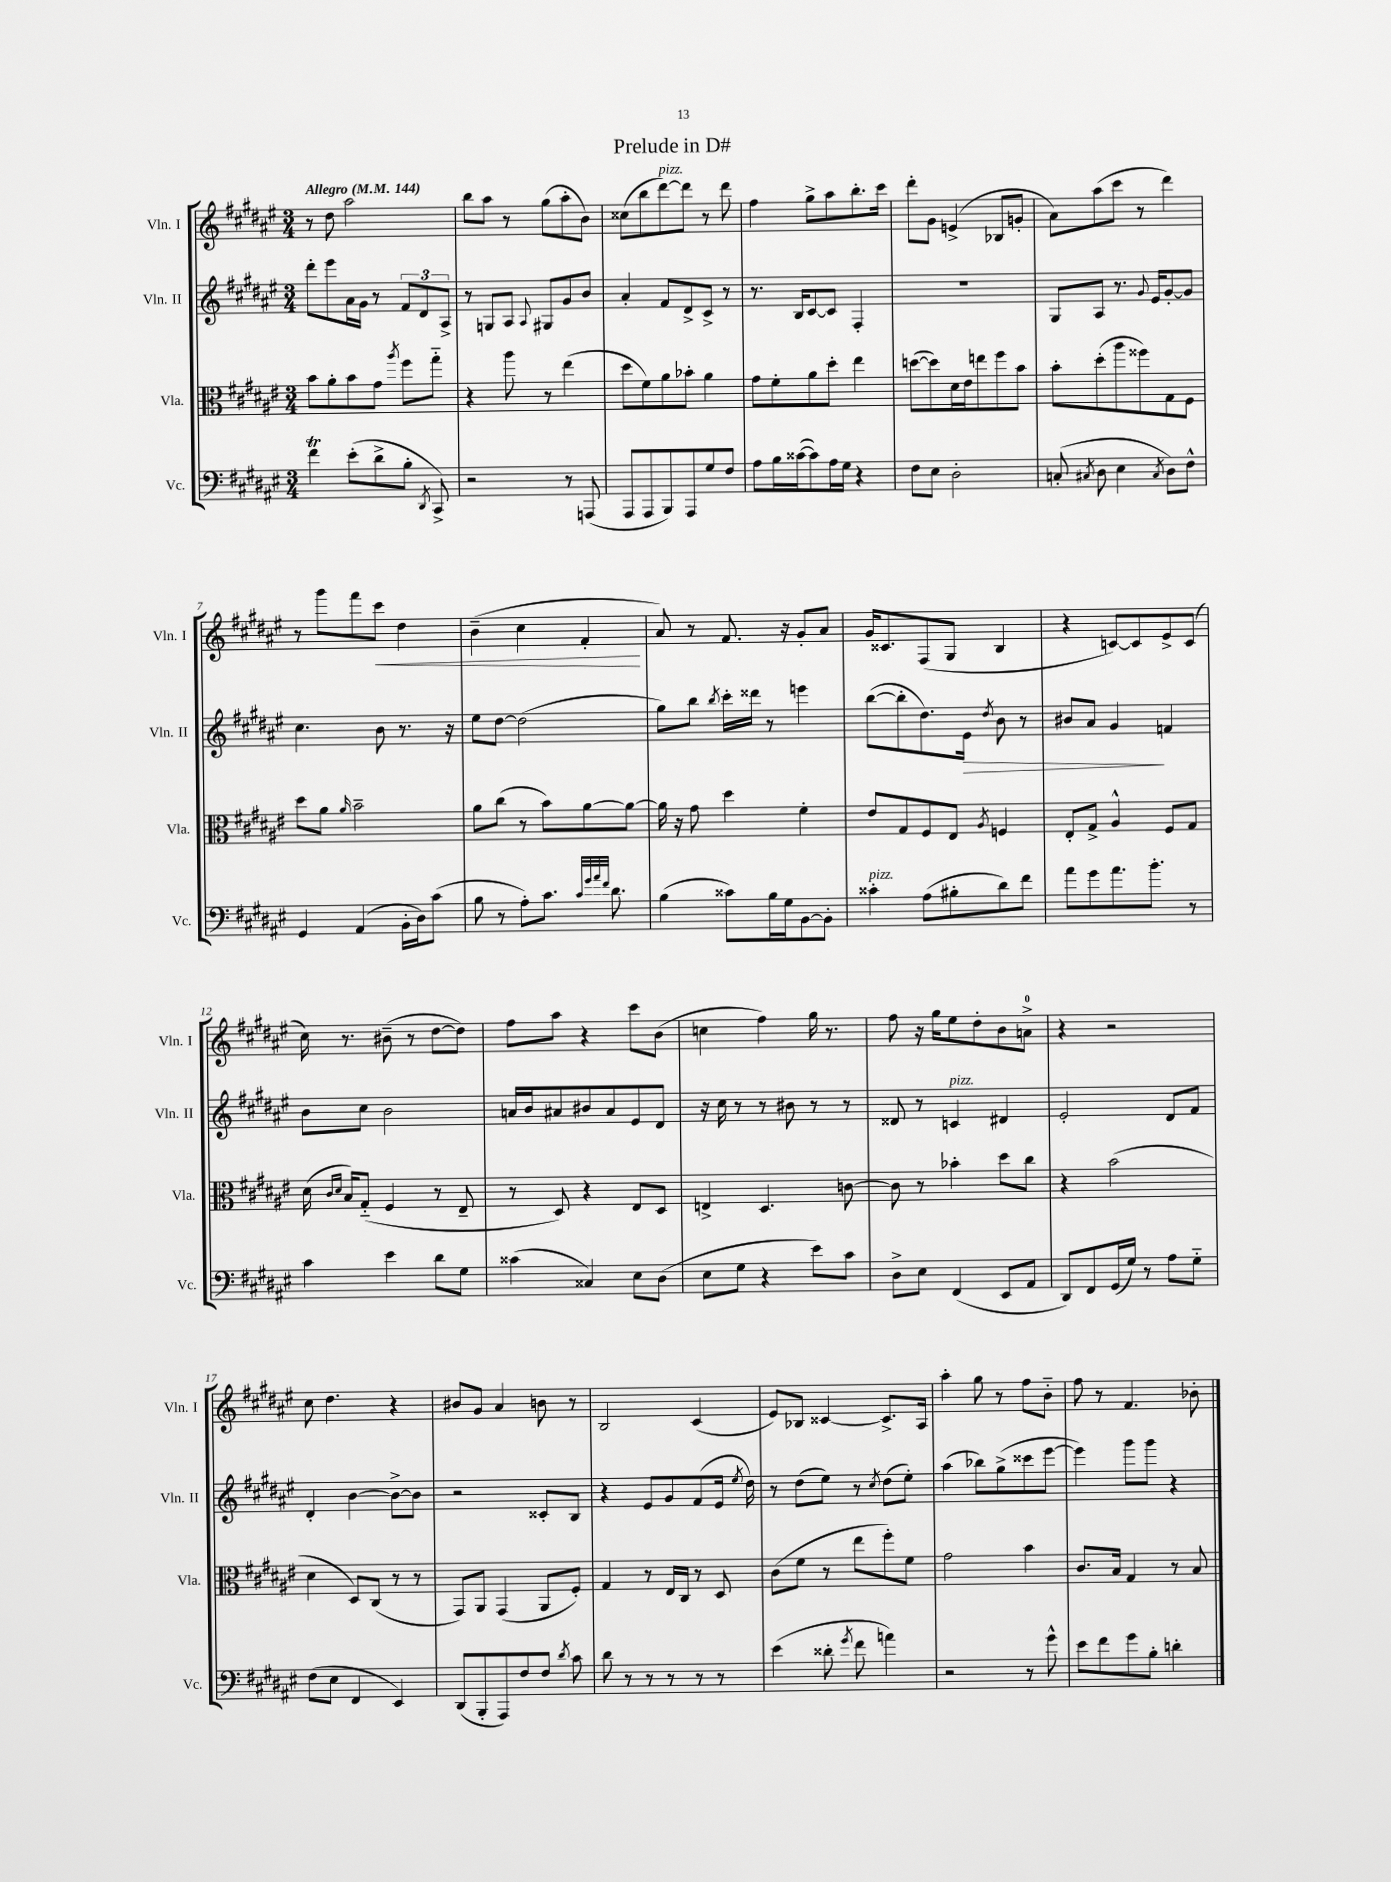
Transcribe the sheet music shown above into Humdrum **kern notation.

**kern	**kern	**kern	**kern
*staff4	*staff3	*staff2	*staff1
*clefF4	*clefC3	*clefG2	*clefG2
*k[f#c#g#d#a#e#]	*k[f#c#g#d#a#e#]	*k[f#c#g#d#a#e#]	*k[f#c#g#d#a#e#]
*M3/4	*M3/4	*M3/4	*M3/4
*MM144	*MM144	*MM144	*MM144
4f#	8b	8ddd#'	8r
.	8a#'	8eee#	8dd#
(8e#'	8b	16a#	2aa#
.	.	16g#	.
8d#^	8g#	8r	.
.	8qaa#	.	.
8B'	8ff#	12f#	.
.	.	12d#	.
8qDD#	.	.	.
8CC#^)	8gg#'~	.	.
.	.	12A#^	.
=	=	=	=
2r	4r	8r	8bb
.	.	8G	8aa#
.	8aa#	8A#	8r
.	.	8qqA#	.
.	8r	8G#	(8gg#
8r	(4ee#	8g#	8aa#'
(8AAA	.	8b	8b)
=	=	=	=
8AAA#	8dd#	4a#'	(8cc##
8AAA#	8f#)	.	8bb
8BBB)	8a#	8f#	[8ddd#)
8AAA#	8b-'	8d#^	8ddd#]
8G#	4a#	8c#^	8r
8F#	.	8r	8ddd#
=	=	=	=
8A#	8g#	8.r	4ff#
16B	8f#'	.	.
([16c##	.	16B	.
8c##])	8a#	[8c#	8gg#^
16A#	8dd#'	8c#]	8aa#
16G#	.	.	.
4r	4ee#	4F#'	8.bb'
.	.	.	16ccc#
=	=	=	=
8F#	([8dd	2.r	8ddd#'
8E#	8dd])	.	8g#
2D#'	16d#	.	(4e^
.	16e#	.	.
.	8ee	.	.
.	8ff#	.	8B-
.	8b	.	8g'
=	=	=	=
(8C'	8b'	8G#	8a#)
8qC#	.	.	.
8D#	(8dd#'	8A#	(8aa#
4E#	8aa#	8.r	8ccc#
.	8ff##)	.	8r
.	.	8qqg#	.
.	.	16e#	.
8qC#	.	.	.
8D#)	8G#	[8g#'	4ddd#)
8F#^^	8F#	8g#]	.
=	=	=	=
4GG#	8dd#	4.cc#	8r
.	8a#	.	8ggg#
.	16qqa#	.	.
(4AA#	2b~	.	8fff#
.	.	8b	8ccc#
16BB'	.	8.r	4dd#
16D#)	.	.	.
(8c#	.	.	.
.	.	16r	.
=	=	=	=
8B	8a#	8ee#	(4b~
8r	(8cc#	[8dd#	.
8A#')	8r	(2dd#]	4cc#
8.c#	8b)	.	.
.	[8a#	.	4f#'
32qqc#	.	.	.
32qqg#	.	.	.
32qqa#	.	.	.
32qqf#	.	.	.
8.d#	.	.	.
.	8a#_	.	.
=	=	=	=
(4B	16a#]	8gg#)	8a#)
.	16r	.	.
.	8g#	8bb	8r
.	.	8qbb	.
8c##)	4dd#	16ccc#'	8.f#
.	.	16ddd##	.
16B	.	8r	.
16G#	.	.	16r
[8BB	4f#'	4eee	8g#'
8BB']	.	.	8a#
=	=	=	=
4c##'	8e#	([8bb	16g#
.	.	.	8.c##
.	8G#	8bb']	.
(8A#	8F#	8.dd#)	(8F#
8B#'	8E#	.	8G#
.	.	16e#	.
.	8qA#	8qdd#	.
8d#)	4F	8b	4B
8f#	.	8r	.
=	=	=	=
8a#	8E#'	8b#	4r
8g#	8G#^	8a#	.
8.a#	4A#^^	4g#	[8c)
.	.	.	8c]
8.b'	.	.	.
.	8F#	4f	8e#^
8r	8G#	.	(8c
=	=	=	=
4c#	(16d#	8b	16cc#)
.	16qqc#	.	.
.	16qqd#	.	.
.	16B)	.	8.r
.	(8G#'~	8cc#	.
4e#	4F#	2b	(8b#~
.	.	.	8r
8d#	8r	.	[8dd#
8G#	8E#~	.	8dd#])
=	=	=	=
(4c##	8r	16a	8ff#
.	.	16b	.
.	8D#)	8a#	8aa#
4C##)	4r	8b#	4r
.	.	8a#	.
8E#	8E#	8e#	8ccc#
(8D#	8D#	8d#	(8b
=	=	=	=
8E#	4E^	16r	4cc
.	.	16cc#	.
8G#	.	8r	.
4r	4.D#	8r	4ff#)
.	.	8b#	.
8e#)	.	8r	16gg#
.	.	.	8.r
8c#	[8c	8r	.
=	=	=	=
8D#^	8c]	8d##	8ff#
8E#	8r	8r	16r
.	.	.	16gg#
(4FF#	4b-'	4c	8ee#
.	.	.	8dd#'
8EE#	8dd#	4d#	8b
8AA#	8cc#	.	8a^
=	=	=	=
8DD#)	4r	2e#'	4r
8FF#	.	.	.
(16GG#	(2b	.	2r
16G#)	.	.	.
8r	.	.	.
8A#	.	8d#	.
8G#'~	.	8f#	.
=	=	=	=
(8F#	4d#	4d#'	8cc#
8E#	.	.	4.dd#
4FF#	8D#)	[4b	.
.	(8C#	.	.
4EE#)	8r	8b^_	4r
.	8r	8b]	.
=	=	=	=
(8DD#	8GG#)	2r	8b#
8BBB'	8AA#	.	8g#
8AAA#)	(4GG#	.	4a#
8F#	.	.	.
8F#	8AA#	8c##'	8b
8qd#	.	.	.
8c#	8F#')	8B	8r
=	=	=	=
8d#	4G#	4r	2B
8r	.	.	.
8r	8r	8e#	.
8r	16E#	8g#	.
.	16C#	.	.
8r	8r	(8f#	(4c#
8r	8D#	16e#	.
.	.	8qee#	.
.	.	16dd#)	.
=	=	=	=
(4e#	(8c#	8r	8e#)
.	8f#	(8dd#	8B-
8d##'	8r	8ee#)	[4c##
8qg#	.	.	.
8f#	8ee#	8r	.
.	.	8qcc#	.
4a)	8ff#')	(8dd#	8.c##^]
.	8f#	8ee#')	.
.	.	.	16A#
=	=	=	=
2r	2g#	(4aa#	4aa#'
.	.	8bb-)	8gg#
.	.	(8gg#^	8r
8r	4b	8ccc##	8ff#
8g#^^	.	[8eee#	8b'~
=	=	=	=
8e#	8.c#	4eee#])	8ff#
8f#	.	.	8r
.	16B	.	.
8g#	4G#	8ggg#	4.f#
8B'	.	8ggg#	.
4d'	8r	4r	.
.	8B	.	8b-'
==	==	==	==
*-	*-	*-	*-
